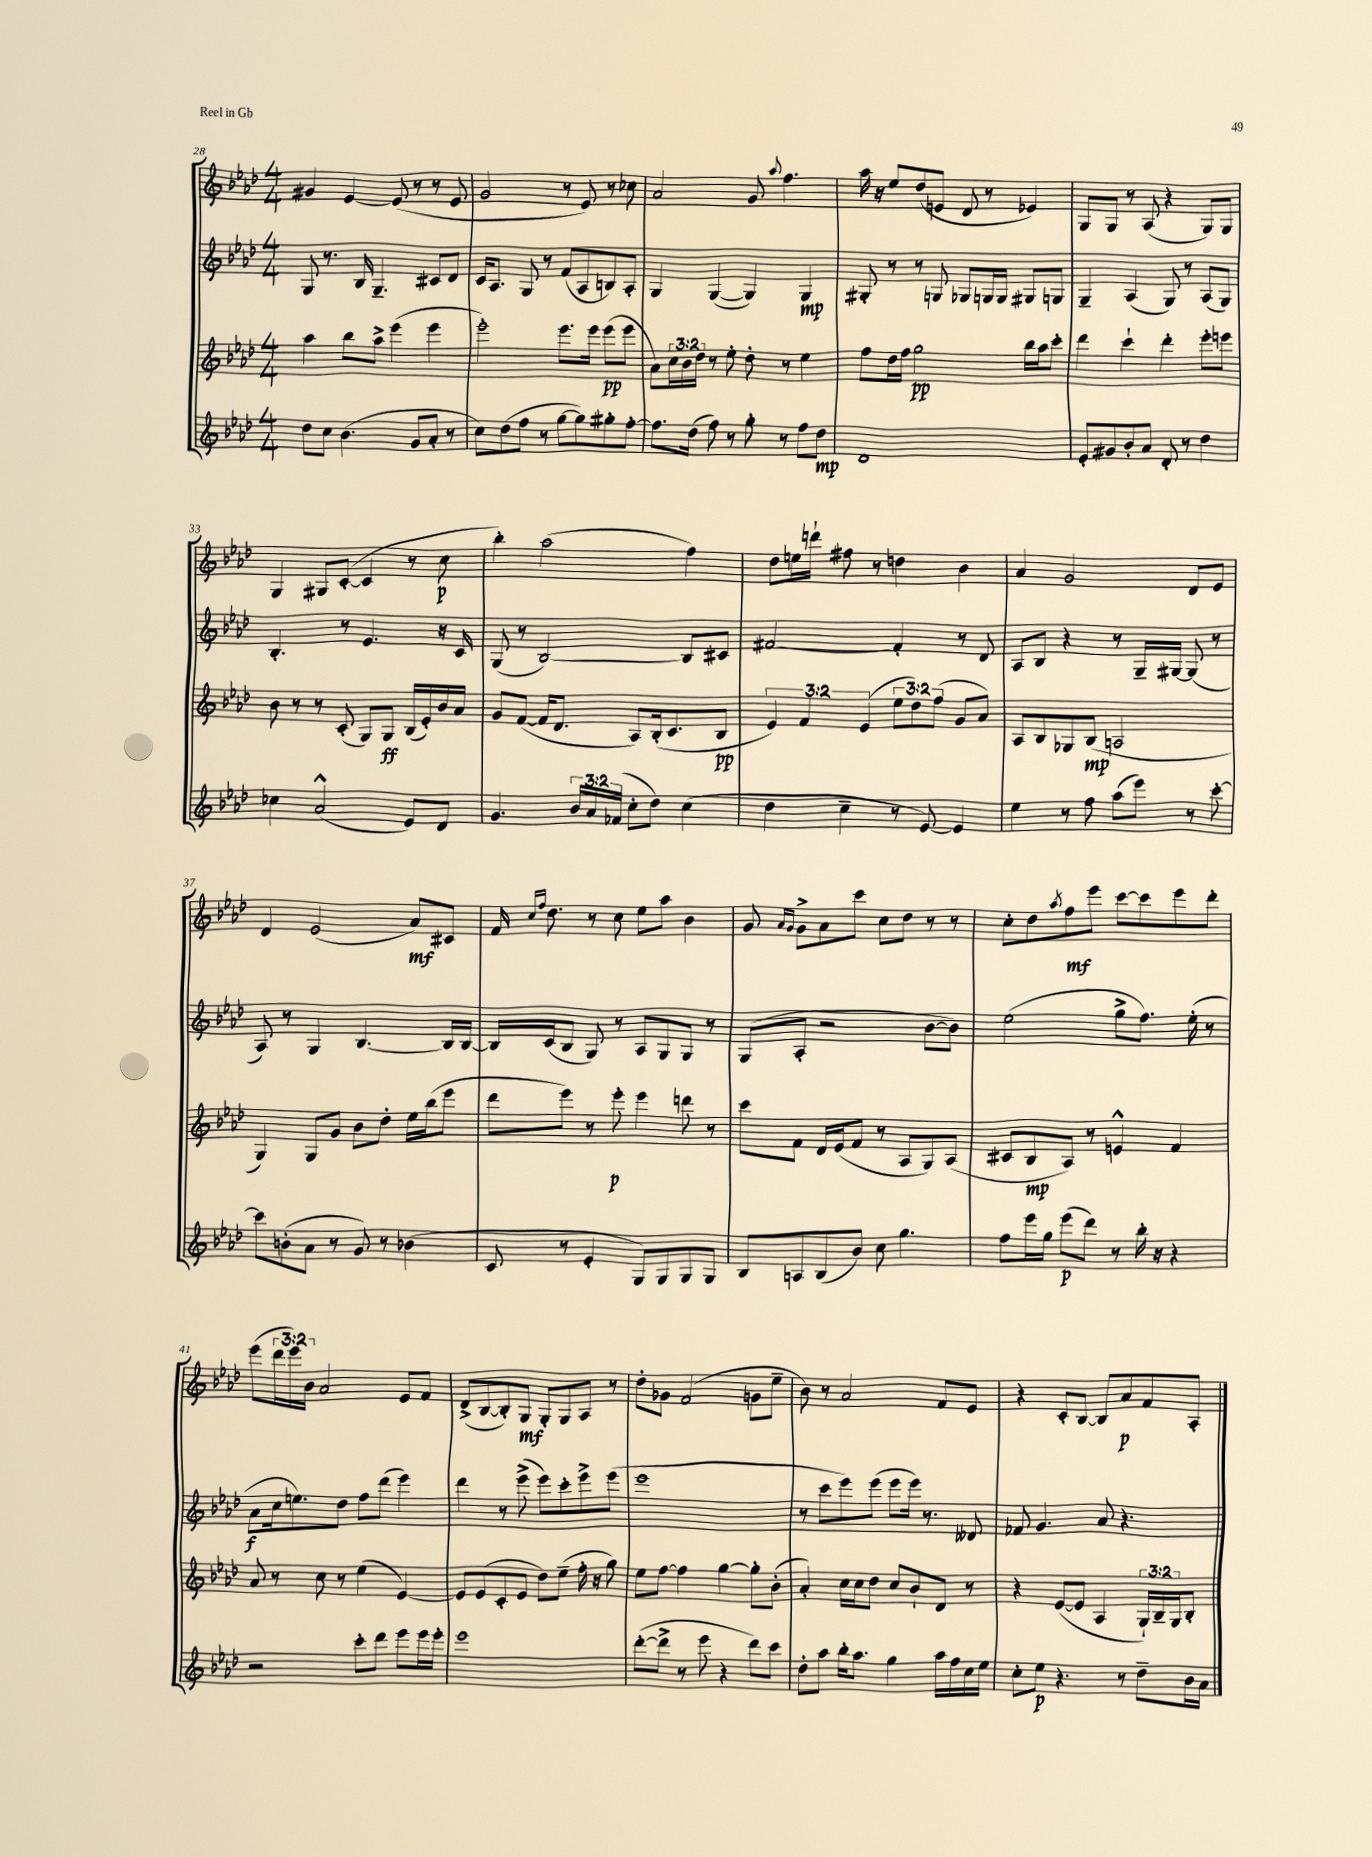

**kern	**dynam	**kern	**dynam	**kern	**dynam	**kern	**dynam
*part4	*part4	*part3	*part3	*part2	*part2	*part1	*part1
*staff4	*staff4	*staff3	*staff3	*staff2	*staff2	*staff1	*staff1
*clefG2	*	*clefG2	*	*clefG2	*	*clefG2	*
*k[b-e-a-d-]	*	*k[b-e-a-d-]	*	*k[b-e-a-d-]	*	*k[b-e-a-d-]	*
*M4/4	*	*M4/4	*	*M4/4	*	*M4/4	*
=28	=28	=28	=28	=28	=28	=28	=28
8dd-\L	.	4aa-\	.	8G/	.	4g#X/	.
8cc\J	.	.	.	8.r	.	.	.
(4.b-\	.	8bb-\L	.	.	.	[4e-/	.
.	.	.	.	16B-/	.	.	.
.	.	8aa-^\J	.	4.G~/	.	.	.
.	.	(4eee-\	.	.	.	(8e-/]	.
8g/L	.	.	.	.	.	8r	.
8a-'/J	.	4eee-\	.	8c#X/L	.	8r	.
8r	.	.	.	8d-/J	.	8e-/	.
=29	=29	=29	=29	=29	=29	=29	=29
8cc\L)	.	2eee-'\)	.	16c/KL	.	2g/	.
.	.	.	.	8.A-/J	.	.	.
(8dd-\	.	.	.	.	.	.	.
8ff\J	.	.	.	8G/	.	.	.
8r	.	.	.	8r	.	.	.
[8gg\L	.	8.eee-\L	.	(8f/L	.	8r	.
8gg\])	.	.	.	8A-/	.	8e-/)	.
.	.	16eee-\Jk	.	.	.	.	.
8gg#X'\	.	(8eee-\L	pp	8Bn/)	.	8r	.
[8ff'\J	.	8eee-\J	.	8A-'/J	.	8cc-X\	.
=30	=30	=30	=30	=30	=30	=30	=30
8.ff\L]	.	8a-\L)	.	4G/	.	2a-/	.
.	.	24cc\L	.	.	.	.	.
.	.	24b-\	.	.	.	.	.
(16dd-\Jk	.	.	.	.	.	.	.
.	.	24dd-\JJ	.	.	.	.	.
8ff\)	.	8r	.	([4G/	.	.	.
8r	.	8ee-'\	.	.	.	.	.
8gg'\	.	8dd-'\	.	4G/])	.	8g/	.
.	.	.	.	.	.	8qqaa-/	.
8r	.	8r	.	.	.	4.ff\	.
8ff\L	.	4ee-\	.	4G/	mp	.	.
8dd-\J	mp	.	.	.	.	.	.
=31	=31	=31	=31	=31	=31	=31	=31
1d-	.	8ff\L	.	8G#X'/	.	16aa-\	.
.	.	.	.	.	.	16r	.
.	.	16dd-\L	.	8r	.	8ee-/L	.
.	.	16ff\JJ	.	.	.	.	.
.	.	2gg\	pp	8r	.	(8dd-/	.
.	.	.	.	8Gn/	.	8en/J	.
.	.	.	.	8G-X/L	.	8d-/	.
.	.	.	.	16Gn/L	.	8r	.
.	.	.	.	16G/JJ	.	.	.
.	.	16bb-\LL	.	8G#X/L	.	4e-X/)	.
.	.	16aa-\J	.	.	.	.	.
.	.	8ccc'\J	.	8Gn/J	.	.	.
=32	=32	=32	=32	=32	=32	=32	=32
8e-'/L	.	4ddd-\	.	4G~/	.	8G/L	.
8g#X/	.	.	.	.	.	8G/J	.
8b-'/	.	4ccc`\	.	(4A-/	.	8r	.
8a-/J	.	.	.	.	.	(8A-/	.
8d-'/	.	4ddd-'\	.	8G/)	.	4r	.
8r	.	.	.	8r	.	.	.
4dd-\	.	8eee-'\L	.	(8A-/L	.	8G/L)	.
.	.	8eeen\J	.	8G/J)	.	8G/J	.
!!LO:LB:g=z
=33	=33	=33	=33	=33	=33	=33	=33
4cc-X\	.	8b-\	.	4.B-'/	.	4G/	.
.	.	8r	.	.	.	.	.
(2a-^^/	.	8r	.	.	.	8G#X/L	.
.	.	(8c'/	.	8r	.	([8c'/J	.
.	.	8G/L)	.	4.e-/	.	4c/]	.
.	.	8G/J	ff	.	.	.	.
8e-/L)	.	(16B-/LL	.	.	.	8r	.
.	.	16e-'/)	.	.	.	.	.
8d-/J	.	16b-/	.	16r	.	8cc\	p
.	.	16a-/JJ	.	16c/	.	.	.
=34	=34	=34	=34	=34	=34	=34	=34
4.g/	.	8g/L	.	(8G/	.	4bb-'\)	.
.	.	([8f/J	.	8r	.	.	.
.	.	16f/KL]	.	[2B-/)	.	(2aa-\	.
.	.	8.d-/J	.	.	.	.	.
24b-/LL	.	.	.	.	.	.	.
24a-/	.	.	.	.	.	.	.
(24f-X/JJ	.	.	.	.	.	.	.
8cc'\L	.	8A-/L)	.	.	.	.	.
8dd-\J)	.	(16B-'/k	.	.	.	.	.
.	.	8.c/	.	.	.	.	.
(4cc\	.	.	.	8B-/L]	.	4ff\)	.
.	.	8B-/J	pp	8c#X/J	.	.	.
=35	=35	=35	=35	=35	=35	=35	=35
4dd-\	.	6e-/)	.	[2f#X/	.	8dd-\L	.
.	.	.	.	.	.	16een\L	.
.	.	6f/	.	.	.	.	.
.	.	.	.	.	.	16dddn`\JJ	.
4cc~\	.	.	.	.	.	8ff#X\	.
.	.	(6e-/	.	.	.	.	.
.	.	.	.	.	.	8r	.
8r	.	12ee-\L	.	4f#'/]	.	4ddn\	.
.	.	12dd-\)	.	.	.	.	.
[8e-/)	.	.	.	.	.	.	.
.	.	(12ff\J	.	.	.	.	.
4e-/]	.	8g/L	.	8r	.	4b-\	.
.	.	8a-/J)	.	8d-/	.	.	.
=36	=36	=36	=36	=36	=36	=36	=36
4ee-\	.	8A-/L	.	8A-/L	.	4a-/	.
.	.	8B-/	.	8B-/J	.	.	.
8r	.	8G-X/	.	4r	.	2g/	.
8ff\	.	(8B-/J	mp	.	.	.	.
(8aa-\L	.	2An/	.	8r	.	.	.
8eee-\J)	.	.	.	16G~/LL	.	.	.
.	.	.	.	[16G#X/JJ	.	.	.
8r	.	.	.	(8G#/]	.	8d-/L	.
[8ccc'\	.	.	.	8r	.	8e-/J	.
!!LO:LB:g=z
=37	=37	=37	=37	=37	=37	=37	=37
8ccc\L]	.	4G/)	.	8A-/)	.	4d-/	.
(8bn'\	.	.	.	8r	.	.	.
8a-\J	.	8G/L	.	4G/	.	(2e-/	.
8r	.	8g/J	.	.	.	.	.
8g/)	.	8b-\L	.	[4.B-/	.	.	.
8r	.	8dd-'\J	.	.	.	.	.
(4b-X\	.	16ee-\LL	.	.	.	8a-/L)	mf
.	.	(16bb-\J	.	.	.	.	.
.	.	8eee-\J	.	16B-/LL]	.	8c#X/J	.
.	.	.	.	[16B-/JJ	.	.	.
=38	=38	=38	=38	=38	=38	=38	=38
8c/	.	8ddd-\L	.	16B-/LL]	.	16f/	.
.	.	.	.	.	.	16qqcc/LL	.
.	.	.	.	.	.	16qqff/JJ	.
.	.	.	.	(16c/J	.	8.dd-\	.
8r	.	8eee-\J)	.	8B-/J	.	.	.
4e-'/	.	8r	.	8G/)	.	8r	.
.	.	8eee-'\	p	8r	.	8cc\	.
8G/L)	.	4eee-\	.	8A-/L	.	8ee-\L	.
8G/	.	.	.	8G/	.	8aa-\J	.
8G/	.	8dddn\	.	8G/J	.	4b-\	.
8G/J	.	8r	.	8r	.	.	.
=39	=39	=39	=39	=39	=39	=39	=39
8B-/L	.	8ccc\L	.	(8G/L	.	8g/	.
.	.	.	.	.	.	16qqa-/LL	.
.	.	.	.	.	.	16qqg/JJ	.
8An/	.	8f\J	.	8A-'/J	.	8g^\L	.
(8B-/	.	16d-/LL	.	2r	.	8a-\	.
.	.	(16e-/J	.	.	.	.	.
8b-/J)	.	8f/J	.	.	.	8ccc\J	.
8cc\	.	8r	.	.	.	8cc\L	.
4.gg\	.	8A-/L	.	.	.	8dd-\J	.
.	.	8G/)	.	[8b-\L	.	8r	.
.	.	(8A-/J	.	8b-\J])	.	8r	.
=40	=40	=40	=40	=40	=40	=40	=40
8ff\L	.	8c#X/L	.	(2ee-\	.	8cc'\L	.
16eee-\L	.	8B-/	mp	.	.	8dd-\	.
16gg\JJ	.	.	.	.	.	.	.
.	.	.	.	.	.	8qaa-/	.
(8eee-\L	p	8A-/J)	.	.	.	8ff\	mf
8ddd-\J)	.	8r	.	.	.	8eee-\J	.
8r	.	4en^^/	.	8gg^\L	.	[8ccc\L	.
16bb-'\	.	.	.	8.ff\J)	.	8ccc\]	.
16r	.	.	.	.	.	.	.
4r	.	4f/	.	.	.	8eee-\	.
.	.	.	.	(16ee-'\	.	.	.
.	.	.	.	8r	.	8ddd-'\J	.
!!LO:LB:g=z
=41	=41	=41	=41	=41	=41	=41	=41
2r	.	8a-/	.	8a-\L	f	(8eee-\L	.
.	.	8r	.	16cc\k	.	24ddd-\L	.
.	.	.	.	.	.	24eee-\)	.
.	.	.	.	8.een\)	.	.	.
.	.	.	.	.	.	24b-\JJ	.
.	.	8cc\	.	.	.	2a-/	.
.	.	8r	.	8dd-\J	.	.	.
8ccc'\L	.	(4ee-\	.	8ff\L	.	.	.
8ddd-\J	.	.	.	(8ddd-\J	.	.	.
8eee-\L	.	[4e-/)	.	4eee-\)	.	8e-/L	.
16eee-\L	.	.	.	.	.	8f/J	.
16eee-'\JJ	.	.	.	.	.	.	.
=42	=42	=42	=42	=42	=42	=42	=42
1eee-	.	8e-/L]	.	4ddd-\	.	(8d-^/L	.
.	.	(8e-/	.	.	.	[8B-/	.
.	.	8c'/	.	8r	.	8B-'/])	.
.	.	8e-/J	.	(8eee-^\	.	8G/J	mf
.	.	8dd-\L)	.	8eee-\L)	.	8G'/L	.
.	.	(8ee-~\J	.	8ccc'\	.	8G/	.
.	.	16ff'\	.	8eee-^\	.	8A-/J	.
.	.	16r	.	.	.	.	.
.	.	8gg\)	.	(8eee-\J	.	8r	.
=43	=43	=43	=43	=43	=43	=43	=43
([8ddd-'\L	.	8ee-\L	.	1eee-	.	8dd-'\L	.
8ddd-^\J]	.	[8ff\J	.	.	.	8g-X\J	.
8r	.	4ff\]	.	.	.	(2f/	.
8eee-\	.	.	.	.	.	.	.
4r	.	[4gg\	.	.	.	.	.
8ddd-\L)	.	8gg'\L]	.	.	.	8gn\L	.
8ccc\J	.	(8b-'\J	.	.	.	8ee-~\J	.
=44	=44	=44	=44	=44	=44	=44	=44
8dd-'\L	.	4a-'/)	.	8r	.	8b-\)	.
8aa-\J	.	.	.	8ccc\L	.	8r	.
16bb-'\KL	.	16cc\LL	.	8eee-\)	.	2a-/	.
8.aa-\J	.	16cc\J	.	.	.	.	.
.	.	8dd-\J	.	(8eee-\J	.	.	.
4gg\	.	8cc/L	.	8eee-\L	.	.	.
.	.	8b-`/	.	16eee-\Jk)	.	.	.
.	.	.	.	8.r	.	.	.
16aa-\LL	.	8d-/J	.	.	.	8f/L	.
16ff\	.	.	.	.	.	.	.
16cc\	.	8r	.	8d--X/	.	8e-/J	.
16ee-\JJ	.	.	.	.	.	.	.
=45	=45	=45	=45	=45	=45	=45	=45
8cc'\L	.	4r	.	8f-X/	.	4r	.
8ee-\J	p	.	.	4.g/	.	.	.
4.r	.	([8e-/L	.	.	.	8c'/L	.
.	.	8e-/J]	.	.	.	[8B-/J	.
.	.	4A-/	.	8a-/	.	8B-/L]	.
8r	.	.	.	4.r	.	8a-/	p
8dd-~\L	.	24G`/LL)	.	.	.	8f/	.
.	.	24B-~/	.	.	.	.	.
.	.	24G/J	.	.	.	.	.
16b-\L	.	8B-'/J	.	.	.	8A-'/J	.
16a-\JJ	.	.	.	.	.	.	.
==	==	==	==	==	==	==	==
*-	*-	*-	*-	*-	*-	*-	*-
